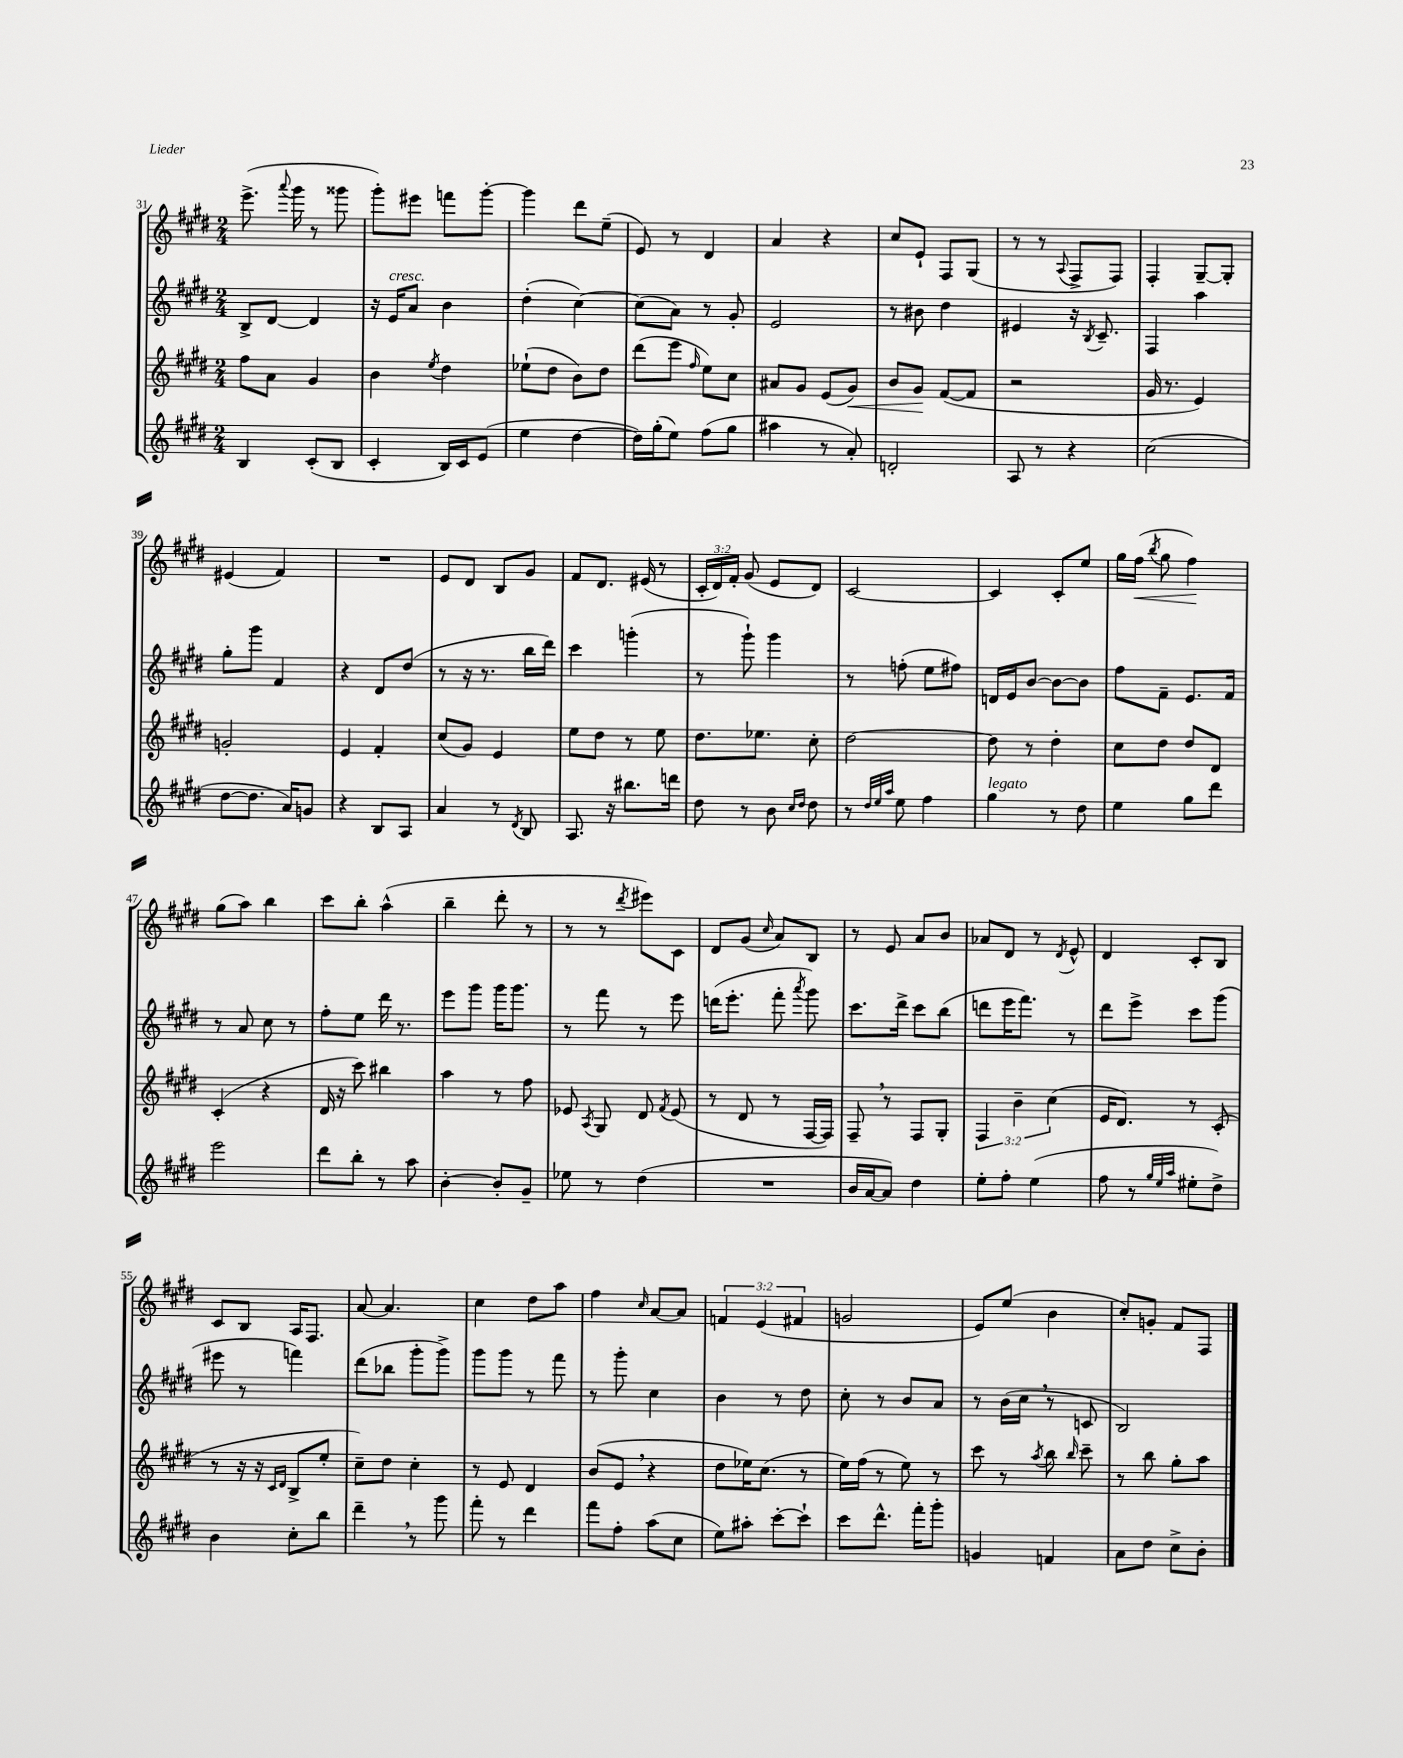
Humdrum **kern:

**kern	**kern	**kern	**kern
*staff4	*staff3	*staff2	*staff1
*clefG2	*clefG2	*clefG2	*clefG2
*k[f#c#g#d#]	*k[f#c#g#d#]	*k[f#c#g#d#]	*k[f#c#g#d#]
*M2/4	*M2/4	*M2/4	*M2/4
4B	8ff#	8B^	(8.eee^
.	8a	[8d#	.
.	.	.	8qqaaa
.	.	.	16ggg#
(8c#'	4g#	4d#]	8r
8B	.	.	8ggg##
=	=	=	=
4c#'	4b	16r	8ggg#')
.	.	16e	.
.	.	8a	8eee#
.	8qee	.	.
16B)	4dd#	4b	8fff
16c#	.	.	.
(8e	.	.	[8ggg#'
=	=	=	=
4ee	(8ee-`	(4dd#'	4ggg#]
.	8dd#	.	.
[4dd#	8b)	[4cc#)	8ddd#
.	8dd#	.	(8ee~
=	=	=	=
16dd#])	(8ddd#	(8cc#]	8e)
(16gg#'	.	.	.
8ee)	8eee	8a)	8r
.	16qqff#	.	.
(8ff#	8ee)	8r	4d#
8gg#	8cc#	8g#'	.
=	=	=	=
4aa#	8a#	2e	4a
.	8g#	.	.
8r	(8e	.	4r
8a')	8g#)	.	.
=	=	=	=
2d'	8b	8r	8cc#
.	8g#	8b#	8e`
.	([8f#	4dd#	8F#
.	8f#]	.	(8G#
=	=	=	=
8A	2r	4e#	8r
8r	.	.	8r
.	.	.	8qqA
4r	.	16r	8F#^
.	.	8qB	.
.	.	8.c#~	.
.	.	.	8F#)
=	=	=	=
(2cc#	16g#	4F#	4F#'
.	8.r	.	.
.	4e)	4aa	[8G#~
.	.	.	8G#']
=	=	=	=
[8dd#	2g'	8gg#'	(4e#
8.dd#]	.	8ggg#	.
.	.	4f#	4f#)
16a)	.	.	.
8g	.	.	.
=	=	=	=
4r	4e	4r	2r
8B	4f#'	8d#	.
8A	.	(8dd#	.
=	=	=	=
4a	(8cc#	8r	8e
.	8g#)	16r	8d#
.	.	8.r	.
8r	4e	.	8B
8qd#	.	.	.
8B	.	16bb	8g#
.	.	16ddd#)	.
=	=	=	=
8.A	8ee	4ccc#	8f#
.	8dd#	.	8.d#
16r	.	.	.
8.bb#	8r	(4ggg'	.
.	.	.	(16e#
.	8ee	.	8r
16ddd	.	.	.
=	=	=	=
8dd#	8.dd#	8r	24c#'
.	.	.	24d#)
.	.	.	24f#'
8r	.	8ggg#`)	(8g#
.	8.ee-	.	.
8b	.	4ggg#	8e
16qqcc#	.	.	.
16qqdd#	.	.	.
8dd#	8cc#'	.	8d#)
=	=	=	=
8r	[2dd#	8r	[2c#
32qqdd#	.	.	.
32qqee	.	.	.
32qqaa	.	.	.
8ee	.	(8ff'	.
4ff#	.	8ee	.
.	.	8ff#)	.
=	=	=	=
4gg#	8dd#]	16d	4c#]
.	.	16e	.
.	8r	[8b	.
8r	4dd#'	8b_	8c#'
8dd#	.	8b]	8ee
=	=	=	=
4ee	8cc#	8ff#	16gg#
.	.	.	(16ff#
.	.	.	8qbb
.	8dd#	8f#~	8gg#
8gg#	8dd#	8.e	4ff#)
8ddd#	8d#	.	.
.	.	16f#	.
=	=	=	=
2eee	(4c#'	8r	(8gg#
.	.	8a	8aa)
.	4r	8cc#	4bb
.	.	8r	.
=	=	=	=
8ddd#	16d#	8ff#'	8ccc#
.	16r	.	.
8bb'	8ccc#)	8ee	8bb'
8r	4bb#	16ddd#	(4aa^^
.	.	8.r	.
8aa	.	.	.
=	=	=	=
[4b'	4aa	8eee	4bb~
.	.	8ggg#	.
8b']	8r	16ggg#	8ddd#'
.	.	8.ggg#	.
8g#~	8ff#	.	8r
=	=	=	=
8ee-	8e-	8r	8r
.	8qA	.	.
8r	8G#	8fff#	8r
.	.	.	8qddd#
(4dd#	8d#	8r	8eee#)
.	8qf#	.	.
.	(8e-	8eee	8c#
=	=	=	=
2r	8r	(16ddd	8d#
.	.	8.eee'	.
.	8d#	.	(8g#
.	.	.	16qqcc#
.	8r	8fff#'	8a)
.	.	8qaaa	.
.	[16F#	8ggg#)	8B
.	16F#])	.	.
=	=	=	=
16b	8F#~	8.ccc#	8r
[16a	.	.	.
8a])	8r	.	8e
.	.	16ddd#^	.
4dd#	8F#	8ccc#	8a
.	8G#'	(8bb	8b
=	=	=	=
8ee'	6F#	8ddd	8a-
8ff#'	.	16eee	8d#
.	6b~	.	.
.	.	8.fff#)	.
(4ee	.	.	8r
.	(6cc#	.	.
.	.	.	8qd#
.	.	8r	8e^^
=	=	=	=
8ff#	16e	8ddd#	4d#
.	8.d#)	.	.
8r	.	8eee^	.
32qqgg#	.	.	.
32qqee	.	.	.
32qqaa	.	.	.
8ee#'	8r	8ccc#	8c#'
8dd#^)	(8c#'	(8ggg#	8B
=	=	=	=
4b	8r	8eee#	8c#
.	16r	8r	8B
.	16r	.	.
.	16qqc#	.	.
.	16qqd#	.	.
8cc#'	8B^	4fff)	16A
.	.	.	8.F#
8bb	8ee'	.	.
=	=	=	=
4ddd#~	8cc#~)	(8ddd#	[8a
.	8dd#	8bb-	4.a]
8r	4cc#'	8ggg#'	.
8ggg#	.	8ggg#^)	.
=	=	=	=
8fff#'	8r	8ggg#	4cc#
8r	8e	8ggg#	.
4ddd#	4d#	8r	8dd#
.	.	8fff#	8aa
=	=	=	=
8fff#	(8b	8r	4ff#
8ff#'	8e	8ggg#'	.
.	.	.	16qqcc#
(8aa	4r	4cc#	[8a
8cc#	.	.	8a]
=	=	=	=
8ee)	8dd#	4b	6f
8aa#'	16ee-)	.	.
.	.	.	(6e
.	(8.cc#	.	.
[8ccc#'	.	8r	.
.	.	.	6f#
8ccc#`]	8r	8dd#	.
=	=	=	=
8ccc#	16ee)	8cc#'	2g
.	(16ff#	.	.
8.ddd#^^	8r	8r	.
.	8ee)	8b	.
16fff#'	.	.	.
8ggg#'	8r	8a	.
=	=	=	=
4g	8ccc#	8r	8e)
.	8r	(16b	(8ee
.	.	16cc#	.
.	8qaa	.	.
4f	8bb	8r	4b
.	16qqbb	.	.
.	8ccc#~	8c	.
=	=	=	=
8a	8r	2B)	8cc#')
8dd#	8bb	.	8g'
8cc#^	8gg#'	.	8f#
8b'	8aa	.	8F#
==	==	==	==
*-	*-	*-	*-
